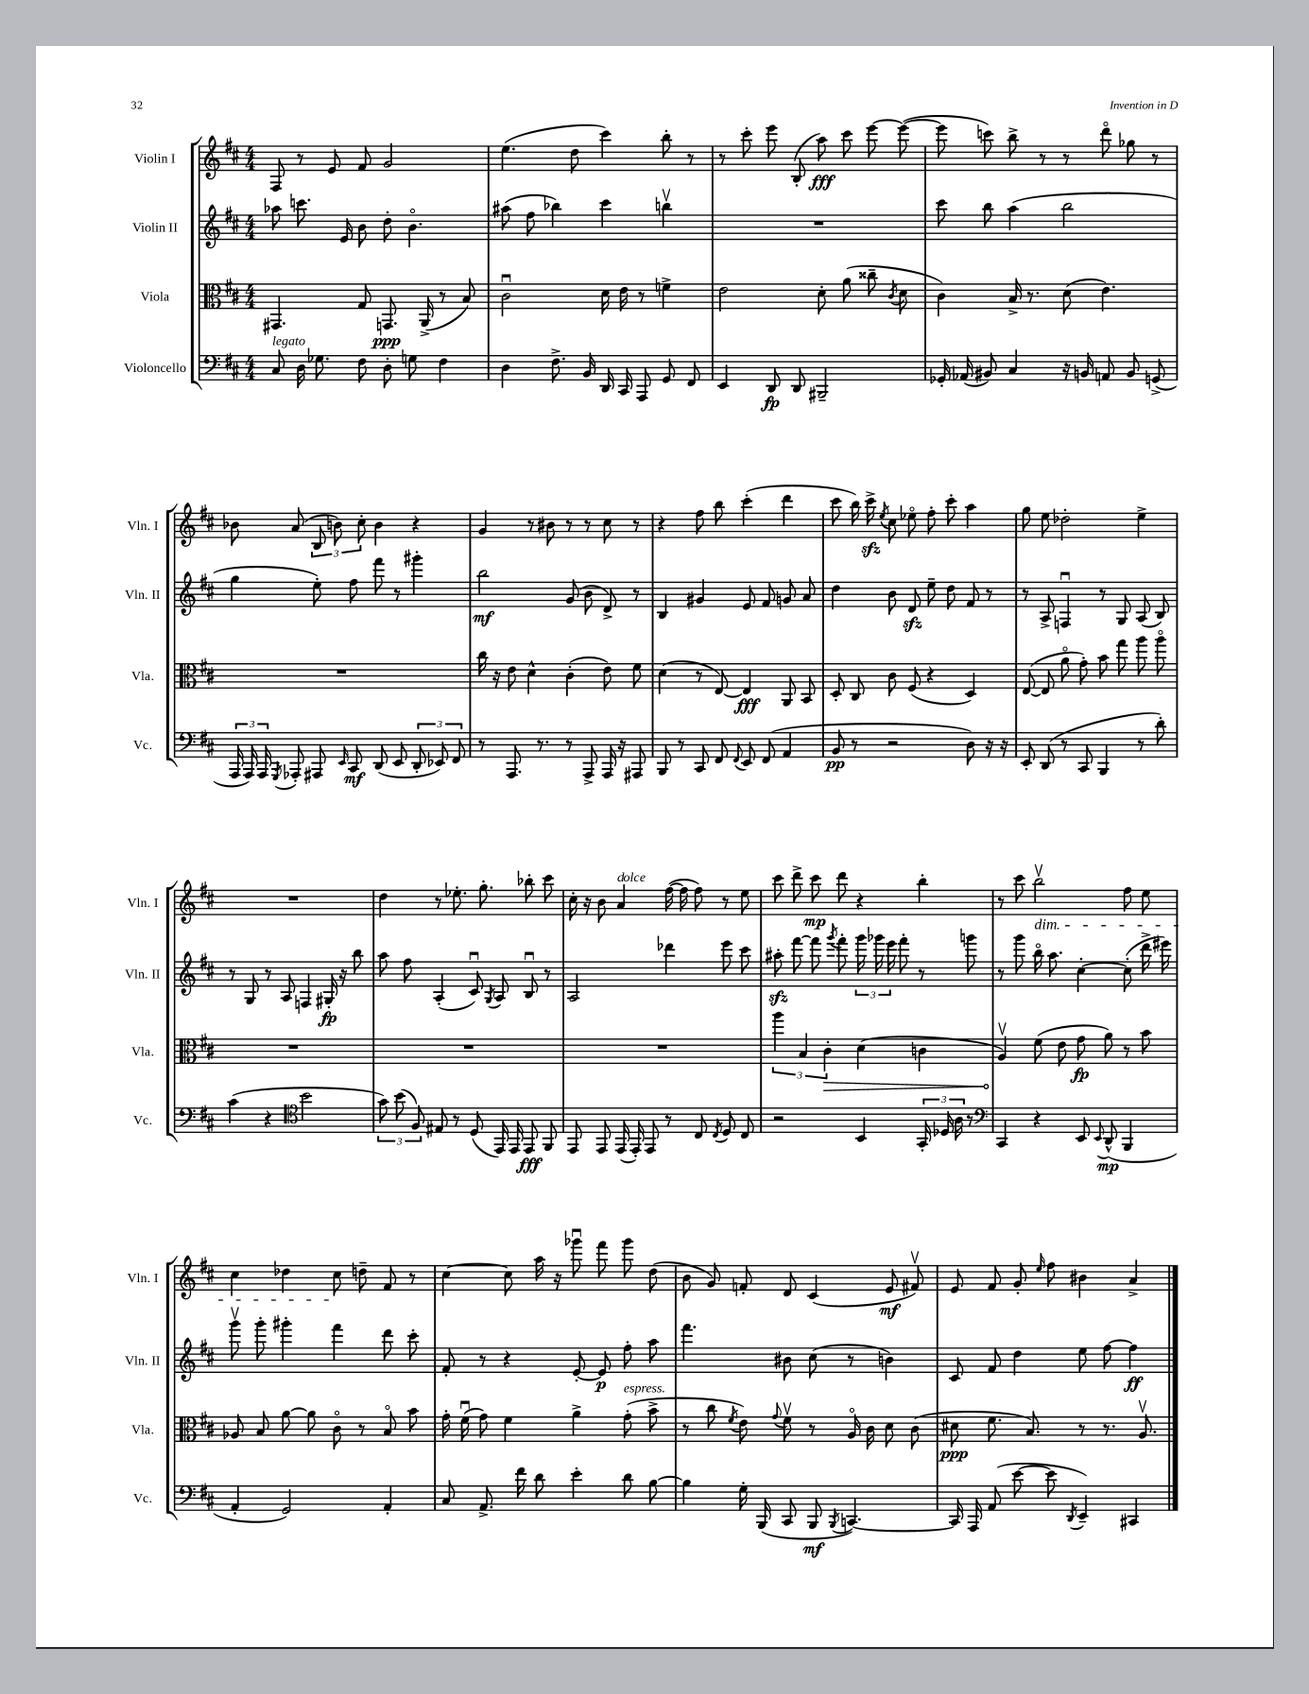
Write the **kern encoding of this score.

**kern	**dynam	**kern	**dynam	**kern	**dynam	**kern	**dynam
*part4	*part4	*part3	*part3	*part2	*part2	*part1	*part1
*staff4	*staff4	*staff3	*staff3	*staff2	*staff2	*staff1	*staff1
*I"Violoncello	*	*I"Viola	*	*I"Violin II	*	*I"Violin I	*
*I'Vc.	*	*I'Vla.	*	*I'Vln. II	*	*I'Vln. I	*
*clefF4	*	*clefC3	*	*clefG2	*	*clefG2	*
*k[f#c#]	*	*k[f#c#]	*	*k[f#c#]	*	*k[f#c#]	*
*M4/4	*	*M4/4	*	*M4/4	*	*M4/4	*
=101	=101	=101	=101	=101	=101	=101	=101
!LO:TX:a:i:t=legato	!	!	!	!	!	!	!
8C#/	.	4.GG#X/	.	8aa-X\	.	8F#/	.
16D\	.	.	.	8.cccn\	.	8r	.
8.G-X\	.	.	.	.	.	.	.
.	.	.	.	.	.	8e/	.
.	.	.	.	16e/	.	.	.
8F#\	.	8G/	.	8b\	.	8f#/	.
8D'\	.	8.GGn/	ppp	8dd'\	.	2g/	.
8Gn\	.	.	.	4.b\	.	.	.
.	.	(16AA^/	.	.	.	.	.
4F#\	.	8r	.	.	.	.	.
.	.	8B/)	.	.	.	.	.
=102	=102	=102	=102	=102	=102	=102	=102
4D\	.	2c#u\	.	(8aa#X\	.	(4.ee\	.
.	.	.	.	8ff#\	.	.	.
8.F#^\	.	.	.	4bb-X\)	.	.	.
.	.	.	.	.	.	8dd\	.
16BB/	.	.	.	.	.	.	.
16DD/	.	16d\	.	4ccc#\	.	4ccc#\)	.
16CC#/	.	16e\	.	.	.	.	.
8AAA/	.	8r	.	.	.	.	.
8GG/	.	4fn^\	.	4bbnv\	.	8bb'\	.
8FF#/	.	.	.	.	.	8r	.
=103	=103	=103	=103	=103	=103	=103	=103
4EE/	.	2e\	.	1r	.	8r	.
.	.	.	.	.	.	8ccc#'\	.
8DD/	fp	.	.	.	.	8eee\	.
8DD/	.	.	.	.	.	(8B'/	.
2BBB#X~/	.	8d'\	.	.	.	8aa\)	fff
.	.	(8a\	.	.	.	8ccc#\	.
.	.	8cc##X~\	.	.	.	[8eee\	.
.	.	8qc#/	.	.	.	.	.
.	.	8d\	.	.	.	(8eee\_	.
=104	=104	=104	=104	=104	=104	=104	=104
16GG-X'/	.	4c#\)	.	8ccc#\	.	8eee\]	.
(16AA-X/	.	.	.	.	.	.	.
8BB#X/)	.	.	.	8bb\	.	8cccn\)	.
4C#/	.	16B^/	.	(4aa\	.	8bb^\	.
.	.	8.r	.	.	.	.	.
.	.	.	.	.	.	8r	.
16r	.	(8d\	.	2bb\	.	8r	.
16BBn/	.	.	.	.	.	.	.
8AAn/	.	4.e\)	.	.	.	8ddd\	.
8BB/	.	.	.	.	.	8gg-X\	.
(8GGn^/	.	.	.	.	.	8r	.
!!LO:LB:g=z
=105	=105	=105	=105	=105	=105	=105	=105
24AAA/	.	1r	.	4gg\	.	8b-X\	.
24AAA/)	.	.	.	.	.	.	.
24AAA/	.	.	.	.	.	.	.
8qGGG/	.	.	.	.	.	.	.
8AAA-X'/	.	.	.	.	.	(8a/	.
8AAA#X/	.	.	.	8ee'\)	.	12B/	.
.	.	.	.	.	.	12bn\)	.
16qqEE/	.	.	.	.	.	.	.
8CC#/	mf	.	.	8ff#\	.	.	.
.	.	.	.	.	.	12cc#'\	.
(8DD/	.	.	.	8fff#\	.	4b\	.
8EE/	.	.	.	8r	.	.	.
12DD'/	.	.	.	4ggg#X'\	.	4r	.
12EE-X/)	.	.	.	.	.	.	.
12FF#/	.	.	.	.	.	.	.
=106	=106	=106	=106	=106	=106	=106	=106
8r	.	16cc#\	.	2bb\	mf	4g/	.
.	.	16r	.	.	.	.	.
8.AAA/	.	8e\	.	.	.	.	.
.	.	4d^^\	.	.	.	8r	.
8.r	.	.	.	.	.	.	.
.	.	.	.	.	.	8b#X\	.
8r	.	(4c#'\	.	(8g/	.	8r	.
8AAA^/	.	.	.	8b\	.	8r	.
16AAA/	.	8e\)	.	8d^/)	.	8cc#\	.
16r	.	.	.	.	.	.	.
8AAA#X/	.	8f#\	.	8r	.	8r	.
=107	=107	=107	=107	=107	=107	=107	=107
8BBB/	.	(4d\	.	4B/	.	4r	.
8r	.	.	.	.	.	.	.
8CC#/	.	8r	.	4g#X/	.	8ff#\	.
8FF#/	.	[8E/)	.	.	.	8bb\	.
8qqFF#/	.	.	.	.	.	.	.
8EE/	.	4E/]	fff	8e/	.	(4ccc#'\	.
(8FF#/	.	.	.	8f#/	.	.	.
4AA/	.	8AA/	.	8gn/	.	4ddd\	.
.	.	8BB/	.	8a/	.	.	.
=108	=108	=108	=108	=108	=108	=108	=108
8BB/	pp	8D'/	.	4dd\	.	8ccc#\	.
8r	.	8C#/	.	.	.	16bb\)	.
.	.	.	.	.	.	16ccc#zz^\	.
.	.	.	.	.	.	8qee/	.
2r	.	8c#\	.	8b\	.	8cc#\	.
.	.	(8F#/	.	8dzz/	.	8ee-X\	.
.	.	4r	.	8ee~\	.	8ff#'\	.
.	.	.	.	8dd\	.	8ccc#'\	.
8D\)	.	4D/)	.	8f#/	.	4aa\	.
16r	.	.	.	8r	.	.	.
16r	.	.	.	.	.	.	.
=109	=109	=109	=109	=109	=109	=109	=109
8EE'/	.	([8E/	.	8r	.	8gg\	.
(8DD/	.	8E/]	.	8A^/	.	8ee\	.
8r	.	8a\	.	4Fnu/	.	2dd-X'\	.
8CC#/	.	8g'\)	.	.	.	.	.
4BBB/	.	8b\	.	8r	.	.	.
.	.	8gg\	.	8G/	.	.	.
8r	.	8aa\	.	(8A/	.	4ee^\	.
8d'\)	.	8aa\	.	8B/)	.	.	.
!!LO:LB:g=z
=110	=110	=110	=110	=110	=110	=110	=110
(4c#\	.	1r	.	8r	.	1r	.
.	.	.	.	8G/	.	.	.
4r	.	.	.	8r	.	.	.
.	.	.	.	8A/	.	.	.
*clefC4	*	*	*	*	*	*	*
2b\	.	.	.	4Fn/	.	.	.
.	.	.	.	16G#X'/	fp	.	.
.	.	.	.	16r	.	.	.
.	.	.	.	8bb\	.	.	.
=111	=111	=111	=111	=111	=111	=111	=111
12g\)	.	1r	.	8aa\	.	4dd\	.
(12b\	.	.	.	.	.	.	.
.	.	.	.	8ff#\	.	.	.
12F#/)	.	.	.	.	.	.	.
8E#X/	.	.	.	(4A'/	.	8r	.
8r	.	.	.	.	.	8.ee-X'\	.
(8D/	.	.	.	8c#u/)	.	.	.
.	.	.	.	.	.	8.gg'\	.
.	.	.	.	8qG/	.	.	.
16EE/)	.	.	.	8A/	.	.	.
16EE/	.	.	.	.	.	.	.
8EE/	fff	.	.	8Bu/	.	8bb-X'\	.
8FF#/	.	.	.	8r	.	8ccc#\	.
=112	=112	=112	=112	=112	=112	=112	=112
8EE/	.	1r	.	2A/	.	16cc#'\	.
.	.	.	.	.	.	16r	.
8EE/	.	.	.	.	.	8b\	.
!	!	!	!	!	!	!LO:TX:a:i:t=dolce	!
(16EE/	.	.	.	.	.	4a/	.
16EE'/)	.	.	.	.	.	.	.
8EE/	.	.	.	.	.	.	.
8r	.	.	.	4ddd-X\	.	([16ff#\	.
.	.	.	.	.	.	16ff#\]	.
8C#/	.	.	.	.	.	8ff#\)	.
8qC#/	.	.	.	.	.	.	.
8D/	.	.	.	8eee\	.	8r	.
8C#/	.	.	.	8ccc#\	.	8ee\	.
=113	=113	=113	=113	=113	=113	=113	=113
2r	.	6aa\	.	8aa#Xzz'\	.	8ccc#\	.
.	.	.	.	[8fff#\	.	8ddd^\	.
.	.	6B/	.	.	.	.	.
.	.	.	.	8fff#\]	.	8ccc#\	mp
!	!	!	!LO:HP:b	!	!	!	!
.	.	6c#'\	>	.	.	.	.
.	.	.	.	8qggg/	.	.	.
.	.	.	.	8fff#'\	.	8ddd\	.
4BB/	.	(4d\	.	24ggg\	.	4r	.
.	.	.	.	24ggg-X\	.	.	.
.	.	.	.	24eee\	.	.	.
.	.	.	.	8fff#'\	.	.	.
24GG'/	.	4cn\	.	8r	.	4bb'\	.
24D-X/	.	.	.	.	.	.	.
24A\	.	.	.	.	.	.	.
8r	.	.	.	8gggn\	.	.	.
=114	=114	=114	=114	=114	=114	=114	=114
*clefF4	*	*	*	*	*	*	*
4CC#/	.	4Av/)	.	8r	.	8r	.
.	.	.	.	8ggg\	.	8ccc#\	.
!	!	!	!	!	!	!LO:TX:b:i:t=dim.	!
4r	.	(8f#\	]	16bb\	.	2bbv\	.
.	.	.	.	8.aa\	.	.	.
.	.	8e\	.	.	.	.	.
8EE/	.	8g\	fp	[4cc#'\	.	.	.
8qqEE/	.	.	.	.	.	.	.
(8DD^^/	mp	8a\)	.	.	.	.	.
4BBB/	.	8r	.	(8cc#'\]	.	8ff#\	.
.	.	8b\	.	16ddd^\	.	8ee\	.
.	.	.	.	16eee#X\)	.	.	.
!!LO:LB:g=z
=115	=115	=115	=115	=115	=115	=115	=115
4AA'/	.	8A-X/	.	8gggv\	.	4cc#\	.
.	.	8B/	.	8ggg'\	.	.	.
2GG/)	.	[8a\	.	4ggg#X'\	.	4dd-X\	.
.	.	8a\]	.	.	.	.	.
.	.	8c#\	.	4fff#\	.	8cc#\	.
.	.	8r	.	.	.	8ddn~\	.
4AA'/	.	8B/	.	8ddd\	.	8f#/	.
.	.	8b\	.	8ccc#'\	.	8r	.
=116	=116	=116	=116	=116	=116	=116	=116
8C#/	.	16g'\	.	8f#'/	.	[4cc#\	.
.	.	(16f#u\	.	.	.	.	.
8.AA^/	.	8g\)	.	8r	.	.	.
.	.	4f#\	.	4r	.	8cc#\]	.
16f#\	.	.	.	.	.	.	.
8d\	.	.	.	.	.	16aa\	.
.	.	.	.	.	.	16r	.
4e'\	.	4a^\	.	[8e'/	.	8ggg-Xu\	.
.	.	.	.	8e/]	p	8fff#\	.
!	!	!LO:TX:a:i:t=espress.	!	!	!	!	!
8d\	.	(8g'\	.	8ff#'\	.	8ggg-\	.
[8B\	.	8b^\	.	8aa\	.	(8dd\	.
=117	=117	=117	=117	=117	=117	=117	=117
4B\]	.	8r	.	4.fff#\	.	8b\	.
.	.	8cc#\	.	.	.	8g/)	.
.	.	8qf#/	.	.	.	.	.
16G'\	.	8e\)	.	.	.	8fn'/	.
(16BBB/	.	.	.	.	.	.	.
.	.	8qqg/	.	.	.	.	.
8CC#/	.	8f#v\	.	8b#X\	.	8d/	.
8BBB/	mf	8r	.	(8cc#\	.	(4c#/	.
8qBBB/	.	.	.	.	.	.	.
[4.CCn/)	.	16A/	.	8r	.	.	.
.	.	16c#\	.	.	.	.	.
.	.	8d\	.	4bn\)	.	8e/	mf
.	.	(8c#\	.	.	.	8f#Xv/)	.
=118	=118	=118	=118	=118	=118	=118	=118
16CC/]	.	8d#X\	ppp	8c#/	.	8e/	.
16AAA/	.	.	.	.	.	.	.
(8AA/	.	8.f#\	.	8f#/	.	8f#/	.
[8e\	.	.	.	4dd\	.	8g'/	.
.	.	8.B/)	.	.	.	.	.
.	.	.	.	.	.	16qqee/	.
8e\]	.	.	.	.	.	8ff#\	.
8qDD/	.	.	.	.	.	.	.
4EE~/)	.	8r	.	8ee\	.	4b#X\	.
.	.	8.r	.	[8ff#\	.	.	.
4CC#X/	.	.	.	4ff#\]	ff	4a^/	.
.	.	8.Av/	.	.	.	.	.
==	==	==	==	==	==	==	==
*-	*-	*-	*-	*-	*-	*-	*-
